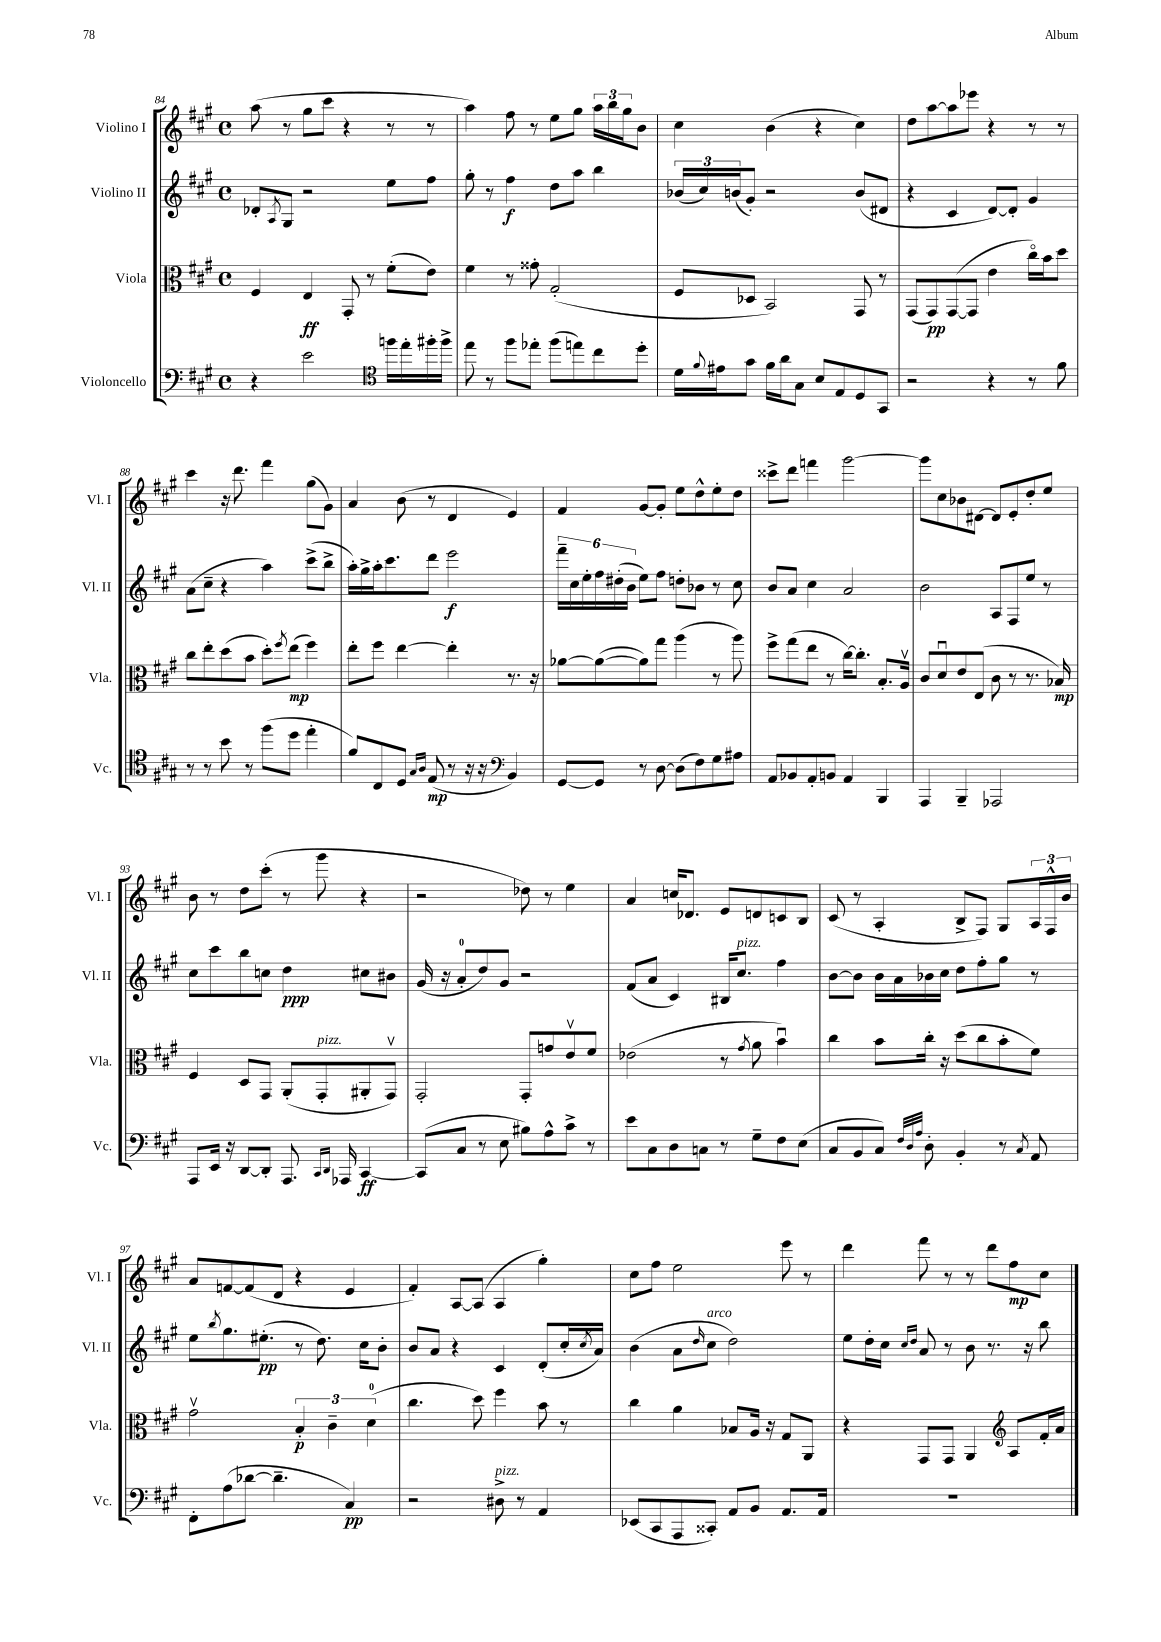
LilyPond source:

<<
\new StaffGroup <<
\new Staff = "s0" \with { instrumentName = "Violino I" shortInstrumentName = "Vl. I" } {
    \clef treble \key a \major \defaultTimeSignature \time 4/4
    a''8( r8 gis''8 cis'''8 r4 r8 r8 |
    a''4) fis''8 r8 e''8 gis''8 \tuplet 3/2 { a''16 b''16 gis''16 } b'8 |
    cis''4 b'4( r4 cis''4) |
    d''8 a''8~ a''8 ees'''8 r4 r8 r8 |
    cis'''4 r16 d'''8. fis'''4 gis''8( gis'8) |
    a'4 b'8( r8 d'4 e'4) |
    fis'4 gis'8~ gis'8-. e''8 d''8-^ e''8-. d''8 |
    cisis'''8-> d'''8 f'''4 gis'''2~ |
    gis'''8 cis''8 bes'8 dis'8~ dis'8 e'8-. d''8-. e''8 |
    b'8 r8 d''8 cis'''8-.( r8 gis'''8 r4 |
    r2 des''8) r8 e''4 |
    a'4 c''16 des'8. e'8 d'8 c'8 b8 |
    cis'8( r8 a4-. b8-> fis8) gis8 \tuplet 3/2 { a16 fis16-^ b'16 } |
    a'8 f'8~ f'8( d'8 r4 e'4 |
    fis'4-.) a8~ a8( a4 gis''4-.) |
    cis''8 fis''8 e''2 e'''8 r8 |
    d'''4 fis'''8 r8 r8 d'''8 fis''8\mp cis''8 \bar "|." |
}
\new Staff = "s1" \with { instrumentName = "Violino II" shortInstrumentName = "Vl. II" } {
    \clef treble \key a \major \defaultTimeSignature \time 4/4
    des'8-. \acciaccatura { a8 } gis8 r2 e''8 fis''8 |
    gis''8-. r8 fis''4\f d''8 a''8 b''4 |
    \tuplet 3/2 { bes'16( cis''16) b'16( } gis'8-.) r2 b'8( dis'8 |
    r4 cis'4 d'8~) d'8-. gis'4 |
    a'8( cis''8-- r4 a''4) cis'''8->( b''8-> |
    a''16-.) gis''16-> a''16-. cis'''8. d'''8 e'''2\f |
    \tuplet 6/4 { fis'''16-- cis''16 e''16-. fis''16 dis''16-.( b'16 } e''8) fis''8 d''8-. bes'8 r8 cis''8 |
    b'8 a'8 cis''4 a'2 |
    b'2 a8 fis8 e''8 r8 |
    cis''8 cis'''8 b''8 c''8 d''4\ppp cis''8 bis'8 |
    gis'16( r16 a'8-0-. d''8) gis'8 r2 |
    fis'8( a'8 cis'4) bis16 cis''8.^\markup { \italic "pizz." } fis''4 |
    b'8~ b'8 b'16 a'16 bes'16 cis''16 d''8 fis''8-. gis''8 r8 |
    e''8 \acciaccatura { b''8 } gis''8. eis''8.-.\pp( r8 d''8.) cis''16 b'8-. |
    b'8 a'8 r4 cis'4 d'8-.( cis''16-. \acciaccatura { cis''8 } a'16) |
    b'4( a'8 \grace { d''16 } cis''8^\markup { \italic "arco" } d''2) |
    e''8 d''16-. cis''16 \grace { cis''16 d''16 } a'8 r8 b'8 r8. r16 b''8 \bar "|." |
}
\new Staff = "s2" \with { instrumentName = "Viola" shortInstrumentName = "Vla." } {
    \clef alto \key a \major \defaultTimeSignature \time 4/4
    fis4 e4\ff gis,8-. r8 fis'8-.( e'8) |
    fis'4 r8 gisis'8-. gis2-.( |
    fis8 des8 b,2) gis,8 r8 |
    gis,8( gis,8\pp) gis,8~( gis,8 e'4 cis''16\flageolet) b'16 d''8 |
    cis''8 e''8-. d''8( b'8 d''8-.) \acciaccatura { fis''8 } e''8\mp( fis''4) |
    e''8-. fis''8 e''4~ e''4-. r8. r16 |
    aes'8~ aes'8~( aes'8) gis''8 a''4( r8 a''8) |
    fis''8-> gis''8( e''8 r8 cis''16~) cis''8.-. b8.-. a16\upbow |
    cis'8 d'8\downbow e'8 e8( cis'8 r8 r8. bes16\mp) |
    fis4 d8 gis,8 a,8-.( gis,8-.^\markup { \italic "pizz." } ais,8-. gis,8\upbow) |
    gis,2-. gis,8-. g'8 e'8\upbow fis'8 |
    ees'2( r8 \acciaccatura { gis'8 } a'8 b'4\downbow) |
    cis''4 b'8 cis''16-. r16 d''8( cis''8 b'8-. fis'8) |
    gis'2\upbow \tuplet 3/2 { b4-.\p cis'4-- d'4-0( } |
    cis''4. d''8) fis''4 b'8 r8 |
    cis''4 a'4 bes8 a16 r16 gis8 a,8 |
    r4 gis,8 gis,8 a,4 \clef treble a8 fis'16-. a'16 \bar "|." |
}
\new Staff = "s3" \with { instrumentName = "Violoncello" shortInstrumentName = "Vc." } {
    \clef bass \key a \major \defaultTimeSignature \time 4/4
    r4 e'2 \clef tenor f''16 e''16-. fis''16-. fis''16-> |
    e''8 r8 fis''8 ees''8-. fis''8( e''8) cis''8 d''8-. |
    d'16 \appoggiatura { fis'8 } eis'16 gis'8 fis'16 a'16 gis8 b8 e8 d8 gis,8 |
    r2 r4 r8 fis'8 |
    r8 r8 b'8 r8 fis''8( d''8 e''4-. |
    fis'8) cis8 d8 \grace { gis16 a16 } e8\mp( r8 r16 r16 \clef bass b,4) |
    gis,8~ gis,8 r8 d8~ d8( fis8) gis8 ais8 |
    a,8 bes,8 a,8-. b,8 a,4 b,,4 |
    a,,4 b,,4-- aes,,2 |
    a,,8 e,16 r16 d,8~ d,8-. a,,8. \grace { cis,16 d,16 } aes,,16 cis,4~\ff |
    cis,8( cis8 r8 e8 bis8) a8-^ cis'8-> r8 |
    e'8 cis8 d8 c8 r8 gis8-- fis8 e8( |
    cis8 b,8 cis8) \grace { fis32 d32 a32 } d8-. b,4-. r8 \acciaccatura { cis8 } a,8 |
    fis,8-. a8( des'8~ des'4.-- cis4\pp) |
    r2 dis8->^\markup { \italic "pizz." } r8 a,4 |
    ees,8( cis,8 a,,8 cisis,8-.) a,8 b,8 a,8. a,16 |
    R1 \bar "|." |
}
>>
>>
\layout { \context { \Score currentBarNumber = #84 } }
